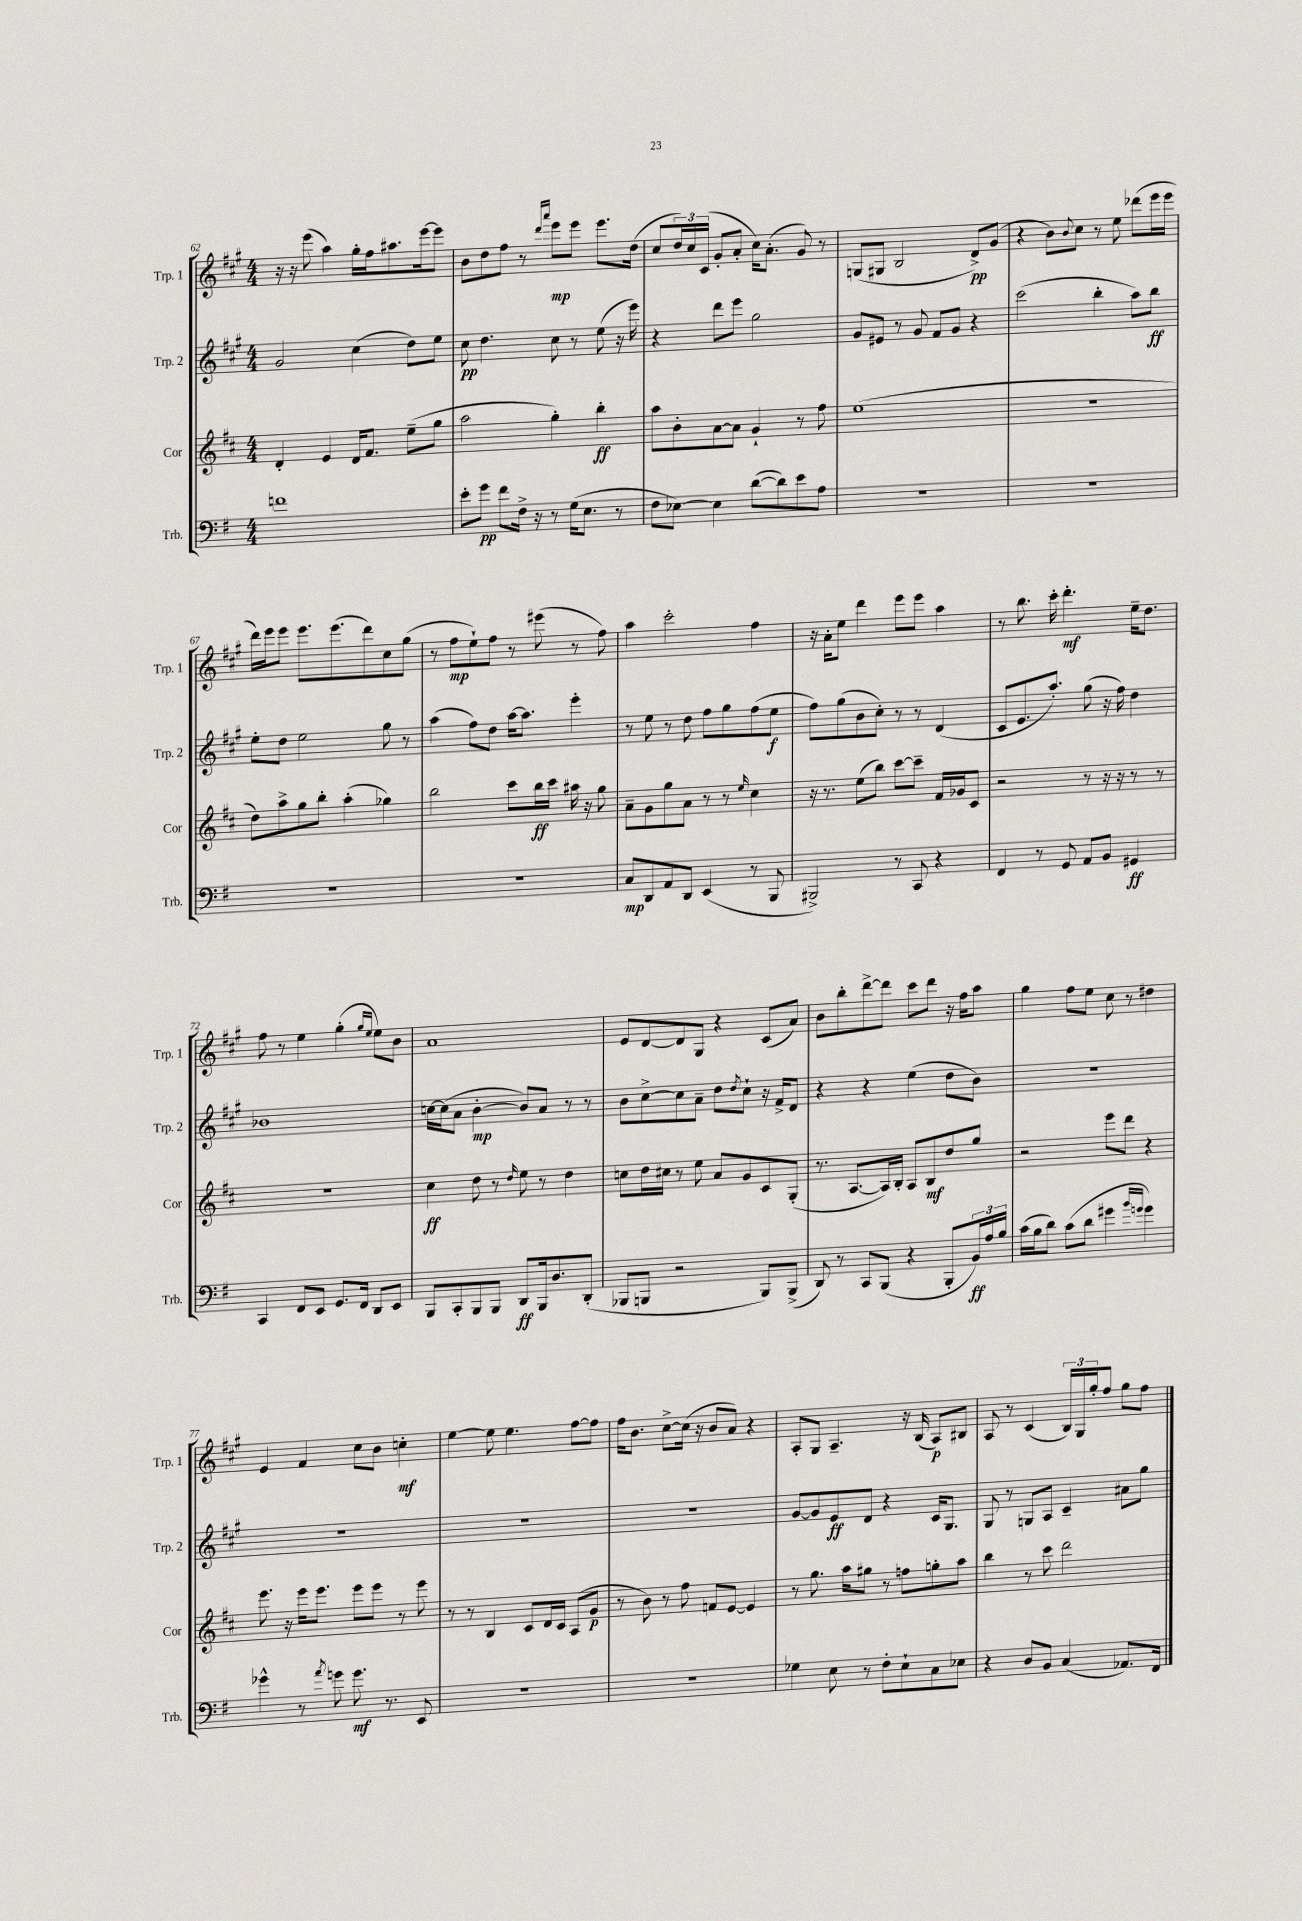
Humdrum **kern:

**kern	**dynam	**kern	**dynam	**kern	**dynam	**kern	**dynam
*part4	*part4	*part3	*part3	*part2	*part2	*part1	*part1
*staff4	*staff4	*staff3	*staff3	*staff2	*staff2	*staff1	*staff1
*I"Trb.	*	*I"Cor	*	*I"Trp. 2	*	*I"Trp. 1	*
*I'Trb.	*	*I'Cor	*	*I'Trp. 2	*	*I'Trp. 1	*
*clefF4	*	*clefG2	*	*clefG2	*	*clefG2	*
*k[f#]	*	*k[f#c#]	*	*k[f#c#g#]	*	*k[f#c#g#]	*
*M4/4	*	*M4/4	*	*M4/4	*	*M4/4	*
=62	=62	=62	=62	=62	=62	=62	=62
1fn	.	4d'/	.	2g#/	.	16r	.
.	.	.	.	.	.	16r	.
.	.	.	.	.	.	(8eee\	.
.	.	4e/	.	.	.	4aa\)	.
.	.	16d/KL	.	(4cc#\	.	16gg#'\LL	.
.	.	8.f#/J	.	.	.	16ff#\J	.
.	.	.	.	.	.	8.aa#X\	.
.	.	(8ee~\L	.	8dd\L)	.	.	.
.	.	.	.	.	.	[16eee\k	.
.	.	8gg\J	.	8ee\J	.	8eee\J]	.
=63	=63	=63	=63	=63	=63	=63	=63
8e'\L	.	2aa\	.	8cc#\	pp	8b\L	.
8g\J	pp	.	.	4.dd\	.	8dd\	.
8f#\L	.	.	.	.	.	8ff#\J	.
16F#^\Jk	.	.	.	.	.	8r	.
16r	.	.	.	.	.	.	.
.	.	.	.	.	.	16qqddd/LL	.
.	.	.	.	.	.	16qqaaa/JJ	.
8r	.	4gg'\)	.	8cc#\	.	8eee\L	mp
(16G\KL	.	.	.	8r	.	8eee\J	.
8.E\J	.	.	.	.	.	.	.
.	.	4bb'\	ff	(8ee\	.	8.eee\L	.
8r	.	.	.	16r	.	.	.
.	.	.	.	16eee\)	.	(16dd\Jk	.
=64	=64	=64	=64	=64	=64	=64	=64
8F#\L	.	8aa\L	.	4r	.	8cc#/L	.
[8E-X\J)	.	8b'\	.	.	.	24dd/L)	.
.	.	.	.	.	.	24cc#/	.
.	.	.	.	.	.	(24c#/JJ	.
4E-\]	.	[8a\	.	8ddd\L	.	8g#'/L	.
.	.	8a\J]	.	8eee\J	.	8a'/J	.
([8d\L	.	4g`/	.	2gg#\	.	16cc#\KL)	.
.	.	.	.	.	.	(8.a'\J	.
8d\])	.	.	.	.	.	.	.
8e\	.	8r	.	.	.	8g#/)	.
8A\J	.	8ff#\	.	.	.	8r	.
=65	=65	=65	=65	=65	=65	=65	=65
1r	.	(1ee	.	8g#/L	.	(8Gn/L	.
.	.	.	.	8e#X/J	.	8G#X/J	.
.	.	.	.	8r	.	2B/	.
.	.	.	.	8g#/	.	.	.
.	.	.	.	8f#/L	.	.	.
.	.	.	.	8g#/J	.	.	.
.	.	.	.	4r	.	8d^/L)	pp
.	.	.	.	.	.	(8g#/J	.
=66	=66	=66	=66	=66	=66	=66	=66
1r	.	1r	.	(2ccc#\	.	4r	.
.	.	.	.	.	.	8b\L)	.
.	.	.	.	.	.	8qqb/	.
.	.	.	.	.	.	8cc#\J	.
.	.	.	.	4bb'\	.	8r	.
.	.	.	.	.	.	8ee\	.
.	.	.	.	8aa\L)	.	(8ddd-X\L	.
.	.	.	.	8bb\J	ff	16eee\L	.
.	.	.	.	.	.	16eee\JJ	.
!!LO:LB:g=z
=67	=67	=67	=67	=67	=67	=67	=67
1r	.	8dd\L)	.	8ee'\L	.	16ddd\LL)	.
.	.	.	.	.	.	16eee\J	.
.	.	8aa^\	.	8dd\J	.	8eee\J	.
.	.	8gg\	.	2ee\	.	8.eee\L	.
.	.	8bb'\J	.	.	.	.	.
.	.	.	.	.	.	(8.eee\	.
.	.	(4aa'\	.	.	.	.	.
.	.	.	.	.	.	8ddd\)	.
.	.	4gg-X\)	.	8gg#\	.	8cc#\	.
.	.	.	.	8r	.	(8gg#\J	.
=68	=68	=68	=68	=68	=68	=68	=68
1r	.	2bb\	.	(4aa\	.	8r	.
.	.	.	.	.	.	8ff#\L	mp
.	.	.	.	8ff#\L)	.	8ee`\)	.
.	.	.	.	8dd\J	.	8ff#\J	.
.	.	8ccc#\L	.	[16aa\KL	.	8r	.
.	.	.	.	8.aa\J]	.	.	.
.	.	16bb\L	ff	.	.	(8eee#X\	.
.	.	16ccc#\JJ	.	.	.	.	.
.	.	16aa#X\	.	4eee'\	.	8r	.
.	.	16r	.	.	.	.	.
.	.	8gg\	.	.	.	8ff#\)	.
=69	=69	=69	=69	=69	=69	=69	=69
8C/L	mp	8a~\L	.	8r	.	4aa\	.
8DD/	.	8g\	.	8ee\	.	.	.
8AA/	.	8gg\	.	8r	.	2ccc#'\	.
8DD/J	.	8a\J	.	8dd\	.	.	.
(4EE/	.	8r	.	8ff#\L	.	.	.
.	.	8r	.	8gg#\	.	.	.
.	.	16qqee/	.	.	.	.	.
8r	.	4cc#\	.	(8ff#\	.	4ff#\	.
8BBB/	.	.	.	8ee\J	f	.	.
=70	=70	=70	=70	=70	=70	=70	=70
2BBB#X^/)	.	16r	.	8ff#\L)	.	16r	.
.	.	8.r	.	.	.	16a'\KL	.
.	.	.	.	(8gg#\	.	8ee\J	.
.	.	(8ee\L	.	8b\	.	4ddd\	.
.	.	8bb\J)	.	8cc#'\J)	.	.	.
8r	.	[8ccc#\L	.	8r	.	8eee\L	.
8CC/	.	8ccc#~\J]	.	8r	.	8eee\J	.
4r	.	16f#/LL	.	(4d/	.	4aa\	.
.	.	16g-X/J	.	.	.	.	.
.	.	8c#/J	.	.	.	.	.
=71	=71	=71	=71	=71	=71	=71	=71
4FF#/	.	2r	.	8c#/L	.	8r	.
.	.	.	.	8.e/	.	8.bb\	.
8r	.	.	.	.	.	.	.
.	.	.	.	8.aa'/J)	.	16ccc#'\	.
8GG/	.	.	.	.	.	4.ddd'\	mf
8AA/L	.	8r	.	(8gg#\	.	.	.
8BB/J	.	16r	.	16r	.	.	.
.	.	16r	.	16ff#\)	.	.	.
4GG#X/	ff	8r	.	4dd\	.	16ee~\KL	.
.	.	.	.	.	.	8.dd\J	.
.	.	8r	.	.	.	.	.
!!LO:LB:g=z
=72	=72	=72	=72	=72	=72	=72	=72
4CC/	.	1r	.	1b-X	.	8ff#\	.
.	.	.	.	.	.	8r	.
8FF#/L	.	.	.	.	.	4ee\	.
8EE/J	.	.	.	.	.	.	.
8.GG/L	.	.	.	.	.	(4gg#'\	.
16FF#/Jk	.	.	.	.	.	.	.
.	.	.	.	.	.	16qqgg#/LL	.
.	.	.	.	.	.	16qqee/JJ	.
8DD/L	.	.	.	.	.	8ee\L)	.
8EE/J	.	.	.	.	.	8b\J	.
=73	=73	=73	=73	=73	=73	=73	=73
8BBB/L	.	4cc#\	ff	[16ccn\LL	.	1a	.
.	.	.	.	(16cc\J]	.	.	.
8CC'/	.	.	.	8a\J	.	.	.
8BBB/	.	8dd\	.	[4b'\	mp	.	.
8BBB/J	.	8r	.	.	.	.	.
.	.	16qqdd/	.	.	.	.	.
8DD/L	ff	8ee\	.	8b/L])	.	.	.
16BBB/k	.	8r	.	8a/J	.	.	.
8.D/	.	.	.	.	.	.	.
.	.	4dd\	.	8r	.	.	.
(8DD'/J	.	.	.	8r	.	.	.
=74	=74	=74	=74	=74	=74	=74	=74
8BBB-X/L	.	8ccn\L	.	8b\L	.	8e/L	.
8BBBn/J	.	16dd\L	.	[8cc#^\	.	[8d/	.
.	.	16cc#X\JJ	.	.	.	.	.
2r	.	8r	.	8cc#\]	.	8d/]	.
.	.	8ee\	.	8a~\J	.	8G#/J	.
.	.	8a/L	.	8dd\L	.	4r	.
.	.	.	.	8qdd/	.	.	.
.	.	8g/	.	8cc#`\J	.	.	.
8BBB/L)	.	8c#/	.	16r	.	(8c#/L	.
.	.	.	.	16f#^/KL	.	.	.
(8BBB^/J	.	(8G'/J	.	8d/J	.	8a/J)	.
=75	=75	=75	=75	=75	=75	=75	=75
8DD/)	.	8.r	.	4r	.	8b\L	.
8r	.	.	.	.	.	8bb'\	.
.	.	[8.A/L	.	.	.	.	.
8CC/L	.	.	.	4r	.	[8ddd^\	.
(8BBB/J	.	16A/L])	.	.	.	8ddd\J]	.
.	.	16B'/JJ	.	.	.	.	.
4r	.	8A/L	.	(4ee\	.	8ccc#\L	.
.	.	8B/	mf	.	.	8ddd\J	.
8BBB'/L	.	8dd/	.	8dd\L	.	16r	.
.	.	.	.	.	.	16ff#\KL	.
24BB/L)	ff	8gg/J	.	8b\J)	.	8aa\J	.
24A/	.	.	.	.	.	.	.
24B/JJ	.	.	.	.	.	.	.
=76	=76	=76	=76	=76	=76	=76	=76
(16c\LL	.	2r	.	1r	.	4gg#\	.
16B\J	.	.	.	.	.	.	.
8d\J)	.	.	.	.	.	.	.
(8c\L	.	.	.	.	.	8ff#\L	.
8d\J	.	.	.	.	.	8ee\J	.
4g#X\	.	8eee\L	.	.	.	8cc#\	.
.	.	8ddd\J	.	.	.	8r	.
16qqb/LL	.	.	.	.	.	.	.
16qqgn/JJ	.	.	.	.	.	.	.
4g\)	.	4r	.	.	.	4dd#X\	.
!!LO:LB:g=z
=77	=77	=77	=77	=77	=77	=77	=77
4g-X^^\	.	8.eee\	.	1r	.	4e/	.
.	.	16r	.	.	.	.	.
8r	.	16eee\KL	.	.	.	4f#/	.
.	.	8.eee\J	.	.	.	.	.
8qa/	.	.	.	.	.	.	.
8gn\	.	.	.	.	.	.	.
8.g\	mf	8eee\L	.	.	.	8cc#\L	.
.	.	8eee\J	.	.	.	8b\J	.
8.r	.	.	.	.	.	.	.
.	.	8r	.	.	.	4ccn'\	mf
8EE/	.	8eee\	.	.	.	.	.
=78	=78	=78	=78	=78	=78	=78	=78
1r	.	8r	.	1r	.	[4ee\	.
.	.	8r	.	.	.	.	.
.	.	4B/	.	.	.	8ee\]	.
.	.	.	.	.	.	4.ee\	.
.	.	8c#/L	.	.	.	.	.
.	.	16d/L	.	.	.	.	.
.	.	16c#/JJ	.	.	.	.	.
.	.	(8A/L	.	.	.	[8ff#\L	.
.	.	8g/J	p	.	.	8ff#\J]	.
=79	=79	=79	=79	=79	=79	=79	=79
1r	.	8r	.	1r	.	16ff#\KL	.
.	.	.	.	.	.	8.b\J	.
.	.	8b\)	.	.	.	.	.
.	.	8r	.	.	.	[8cc#^\L	.
.	.	8ff#\	.	.	.	(16cc#\Jk]	.
.	.	.	.	.	.	16r	.
.	.	8fn/L	.	.	.	8b/L	.
.	.	[8e/J	.	.	.	8a/J)	.
.	.	4e/]	.	.	.	4r	.
=80	=80	=80	=80	=80	=80	=80	=80
4G-X\	.	8r	.	[8g#/L	.	8A'/L	.
.	.	8.gg\	.	8g#/]	.	8G#/J	.
8E\	.	.	.	8e/	ff	4.A~/	.
.	.	16aa\KL	.	.	.	.	.
8r	.	8gg#X\J	.	8d/J	.	.	.
8F#'\L	.	8r	.	4r	.	.	.
8E`\	.	8ffn\L	.	.	.	16r	.
.	.	.	.	.	.	(16B/	.
8C\	.	8ggn'\	.	16c#/KL	.	8A/L)	p
.	.	.	.	8.G#/J	.	.	.
8E-X\J	.	8aa\J	.	.	.	8B#X/J	.
=81	=81	=81	=81	=81	=81	=81	=81
4r	.	4bb\	.	8G#/	.	8A/	.
.	.	.	.	8r	.	8r	.
8D/L	.	8r	.	8Gn/L	.	(4c#/	.
8BB/J	.	8ccc#\	.	8A/J	.	.	.
(4C/	.	2ddd\	.	4c#~/	.	24B/LL)	.
.	.	.	.	.	.	24G#/	.
.	.	.	.	.	.	24gg#'/J	.
.	.	.	.	.	.	8ff#/J	.
8.AA-X/L)	.	.	.	8a#X\L	.	8gg#\L	.
.	.	.	.	8gg#\J	.	8ff#\J	.
16FF#/Jk	.	.	.	.	.	.	.
==	==	==	==	==	==	==	==
*-	*-	*-	*-	*-	*-	*-	*-
